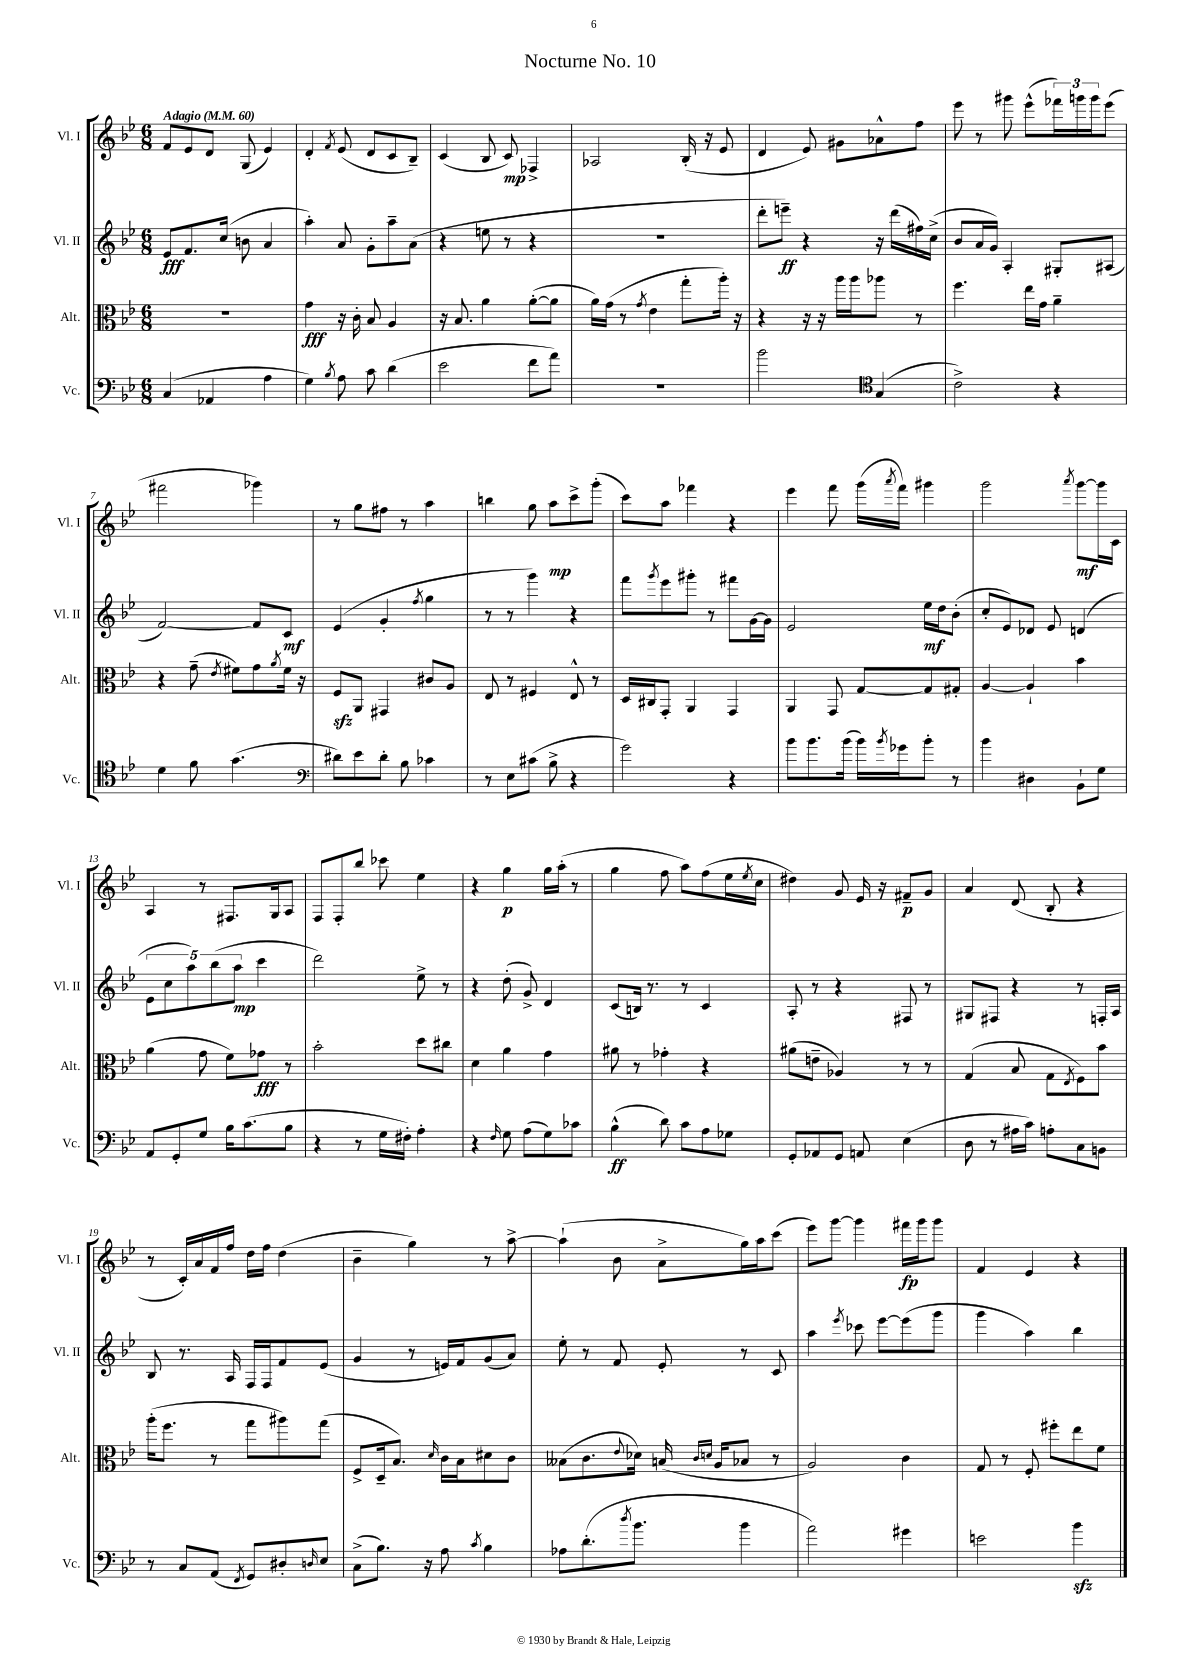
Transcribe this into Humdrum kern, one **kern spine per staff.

**kern	**kern	**kern	**kern
*staff4	*staff3	*staff2	*staff1
*clefF4	*clefC3	*clefG2	*clefG2
*k[b-e-]	*k[b-e-]	*k[b-e-]	*k[b-e-]
*M6/8	*M6/8	*M6/8	*M6/8
*MM60	*MM60	*MM60	*MM60
(4C/	2.r	8e-/L	8f/L
.	.	8.f/	8e-/
4AA-/	.	.	8d/J
.	.	(16cc/Jk	.
.	.	8b\	(8G/
4A\	.	4a/	4e-/)
=	=	=	=
4G\)	4g\	4aa'\)	4d'/
8qB-/	.	.	8qf/
8A\	16r	8a/	(8e-/
.	16c'\	.	.
8c\	8B-/	8g'\L	8d/L
(4d\	4A/	8aa~\	8c/
.	.	(8a\J	8B-~/J)
=	=	=	=
2e-\	16r	4r	(4c/
.	8.B-/	.	.
.	4a\	8ee\	8B-/
.	.	8r	8c/)
8f\L	([8a'\L	4r	4F-^/
8a\J)	8a\]J	.	.
=	=	=	=
2.r	16a\LL)	2.r	2A-/
.	(16g\JJ	.	.
.	8r	.	.
.	8qg/	.	.
.	4e-\	.	.
.	8gg'\L	.	(16B-'/
.	.	.	16r
.	16aa'\Jk)	.	8e-/
.	16r	.	.
=	=	=	=
2b-\	4r	8ddd'\L	4d/
.	.	8eee~\J)	.
.	16r	4r	8e-/)
.	16r	.	.
.	16aa\LL	.	8g#\L
.	16aa\J	.	.
*clefC4	*	*	*
(4G/	8aa-\J	16r	8a-^^\
.	.	(16ddd\LL	.
.	8r	16ff#\)	8ff\J
.	.	(16cc^\JJ	.
=	=	=	=
2c^\)	4.ff\	8b-/L	8eee-\
.	.	16a/L	8r
.	.	16g/JJ)	.
.	.	4A'/	8ggg#\
.	16ee-\LL	.	(8eee-^^\L
.	16g\JJ	.	.
4r	4a~\	8G#'/L	24fff-\L)
.	.	.	24ggg\
.	.	.	24ggg\J
.	.	(8A#/J	(8eee-\J
=	=	=	=
4d\	4r	[2f/)	2fff#\
8f\	(8g~\	.	.
.	8qe-/	.	.
(4.g\	8f#\L)	.	.
.	8g\	8f/]L	4ggg-\)
.	8qa/	.	.
.	16f#\Jk	8c/J	.
.	16r	.	.
=	=	=	=
*clefF4	*	*	*
8d#\L)	8F/L	(4e-/	8r
8e-\	8AA/J	.	8gg\L
8d#'\J	4GG#/	4g'/	8ff#\J
8B-\	.	.	8r
.	.	8qff/	.
4c-\	8c#/L	4gg\	4aa\
.	8A/J	.	.
=	=	=	=
8r	8E-/	8r	4bb\
8E-\L	8r	8r	.
(8c#\J	4F#/	4ggg\)	8gg\
8B-^\	.	.	8aa\L
4r	8E-^^/	4r	8ccc^\
.	8r	.	(8ggg'\J
=	=	=	=
2g\)	16D/LL	8fff\L	8ccc\L)
.	16C#/J	.	.
.	.	8qggg/	.
.	8GG'/J	8eee-\	8aa\J
.	4AA/	8ggg#'\J	4fff-\
.	.	8r	.
4r	4GG/	8fff#\L	4r
.	.	[16g\L	.
.	.	16g\]JJ	.
=	=	=	=
8b-\L	4AA/	2e-/	4eee-\
8.b-\	.	.	.
.	8GG/	.	8fff\
(16b-\Jk	.	.	.
16b-\LL)	[8G/L	.	(16ggg\LL
8qb-/	.	.	8qaaa/
16g-\J	.	.	16fff\JJ)
8b-'\J	8G/]	16ee-\LL	4ggg#\
.	.	16dd\J	.
8r	8G#'/J	(8b-'\J	.
=	=	=	=
4b-\	[4A/	8cc'/L	2ggg\
.	.	8e-/)	.
4D#\	4A`/]	8d-/J	.
.	.	8e-/	.
.	.	.	8qaaa/
8BB-`\L	4b-\	(4d/	[8ggg\L
8G\J	.	.	16ggg\]L
.	.	.	16c\JJ
=	=	=	=
8AA/L	(4a\	10e-\L	4A/
.	.	10cc\	.
8GG'/	.	.	.
.	.	10aa\)	.
8G/J	8g\	.	8r
.	.	(10bb-\	.
16B-\LK	8f\L)	.	8.F#/L
.	.	10aa\J	.
(8.c\	.	.	.
.	8g-\J	4ccc\	.
.	.	.	16G/k
8B-\J	8r	.	8A/J
=	=	=	=
4r	2b-'\	2ddd\)	8F/L
.	.	.	8F'/
8r	.	.	8bb-/J
16G\LL	.	.	8ccc-\
16F#'\JJ)	.	.	.
4A'\	8dd\L	8ee-^\	4ee-\
.	8cc#\J	8r	.
=	=	=	=
4r	4d\	4r	4r
16qqF/	.	.	.
8G\	4a\	(8dd'\	4gg\
(8A\L	.	8g^/)	.
8G\)	4g\	4d/	16gg\LL
.	.	.	(16aa'\JJ
8c-\J	.	.	8r
=	=	=	=
(4B-^^\	8a#\	(8c/L	4gg\
.	8r	16B/Jk)	.
.	.	8.r	.
8d\)	4g-'\	.	8ff\
8c\L	.	8r	8aa\L)
8A\	4r	4c/	(8ff\
8G-\J	.	.	16ee-\L
.	.	.	8qee-/
.	.	.	16cc\JJ
=	=	=	=
8GG'/L	(8a#\L	8A'/	4dd#\)
8AA-/	8e~\J	8r	.
8GG/J	4A-/)	4r	8g/
8AA/	.	.	16e-/
.	.	.	16r
(4E-\	8r	8F#/	8f#~/L
.	8r	8r	8g/J
=	=	=	=
8D\	(4G/	8G#/L	4a/
8r	.	8F#/J	.
16A#\LL	8B-/	4r	(8d/
16c\JJ)	.	.	.
8A'\L	8G\L	.	8B-'/
.	8qE-/	.	.
8C\	8F\)	8r	4r
8BB\J	8b-\J	16F'/LL	.
.	.	16A/JJ	.
=	=	=	=
8r	(16aa'\LK	8B-/	8r
.	8.ff\J	.	.
8C/L	.	8.r	16c'/LL)
.	.	.	16a/
(8AA/J	8r	.	16f/
.	.	16A/	16ff/JJ
8qFF/	.	.	.
8GG/L)	8gg\L	16F/LL	16dd\LL
.	.	16F/J	16ff\JJ
8D#'/	8aa#\)	8f/	(4dd\
16qqD/	.	.	.
8E-/J	(8gg\J	(8e-/J	.
=	=	=	=
(8C^\L	8F^/L	4g/	4b-~\
8.B-\J)	16D~/k	.	.
.	8.B-/J)	.	.
.	.	8r	4gg\)
16r	.	.	.
.	16qqd/	.	.
8A\	16c\LL	16e/LL)	.
.	16B-\J	16f/J	.
8qc/	.	.	.
4B-\	8d#\	(8g/	8r
.	8c\J	8a/J)	[8aa^\
=	=	=	=
8A-\L	(8B--\L	8ee-'\	(4aa`\]
(8.d'\	8.c\	8r	.
.	.	8f/	8b-\
8qdd/	8qqe-/	.	.
8.b-\J	16d-\Jk)	.	.
.	(16B/	8e-'/	8a^\L
.	16qqc/LL	.	.
.	16qqd/JJ	.	.
.	16A/LK	.	.
4b-\	8B-/J	8r	16gg\L)
.	.	.	16aa\J
.	8r	8c/	(8ccc\J
=	=	=	=
2a\)	2A/)	4aa\	8eee-\L)
.	.	.	[8ggg\J
.	.	8qeee-/	.
.	.	8ccc-\	4ggg\]
.	.	[8eee-\L	.
4g#\	4c\	(8eee-\]	16fff#\LL
.	.	.	16ggg\J
.	.	8ggg\J	8ggg\J
=	=	=	=
2e\	8G/	4ggg\	4f/
.	8r	.	.
.	8F'/	4aa\)	4e-/
.	8ff#'\L	.	.
4b-\	8ee-\	4bb-\	4r
.	8f\J	.	.
==	==	==	==
*-	*-	*-	*-
